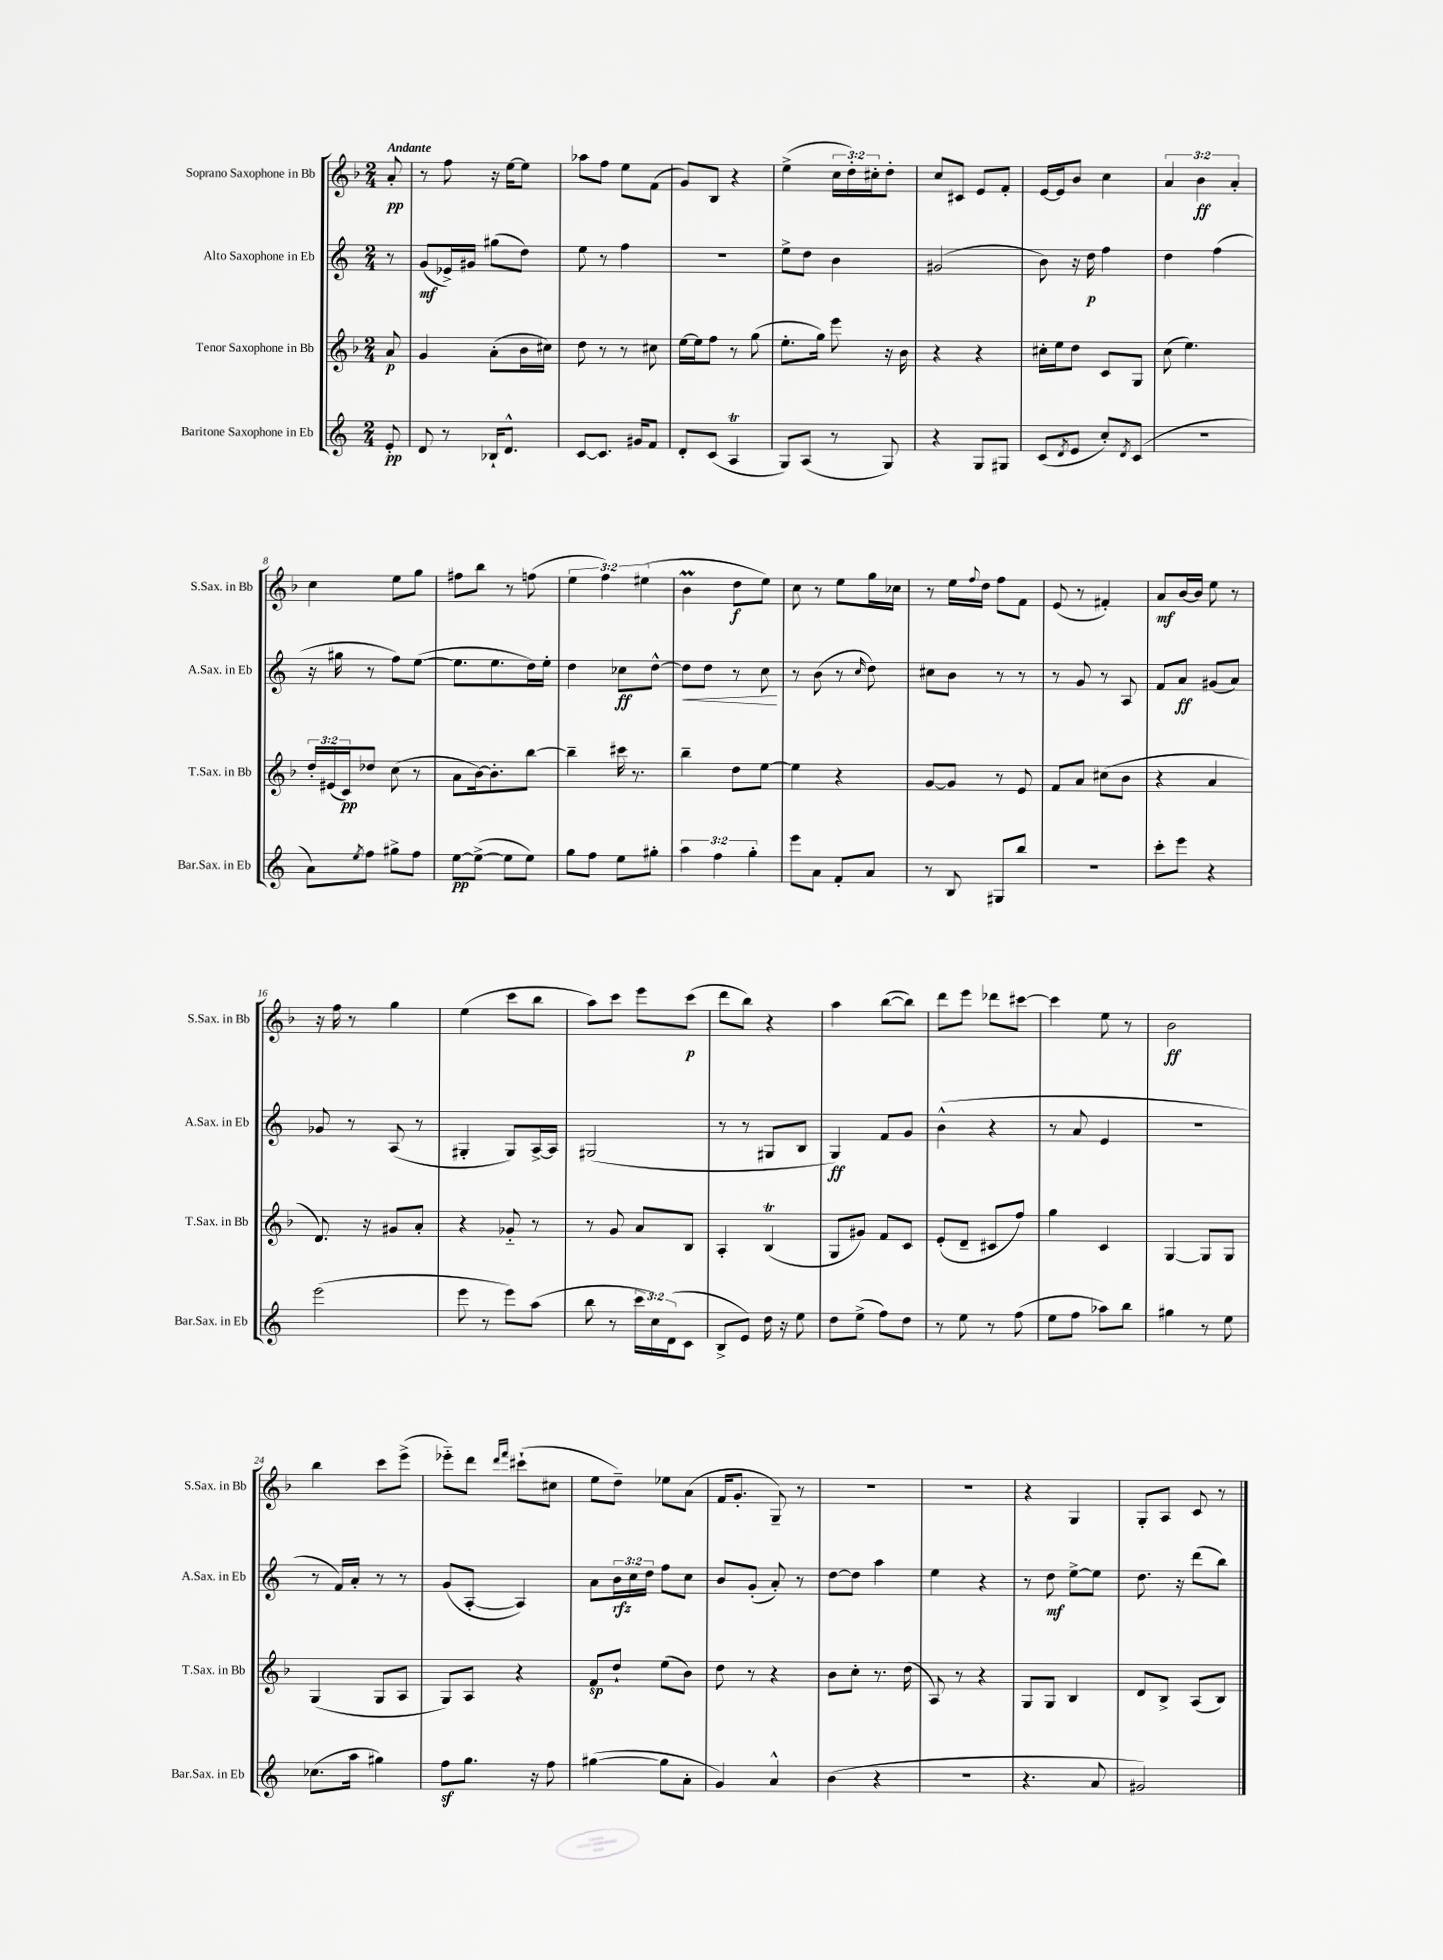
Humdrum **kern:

**kern	**kern	**kern	**kern
*staff4	*staff3	*staff2	*staff1
*clefG2	*clefG2	*clefG2	*clefG2
*k[]	*k[b-]	*k[]	*k[b-]
*M2/4	*M2/4	*M2/4	*M2/4
8e'	8a	8r	8a'
=	=	=	=
8d	4g	(8g	8r
8r	.	16e-^)	8ff
.	.	16g#	.
16B-`	(8a'	(8gg#	16r
8.d^^	.	.	[16ee
.	16b-	8dd)	8ee]
.	16cc#)	.	.
=	=	=	=
[8c	8dd	8ee	8aa-
8.c]	8r	8r	8ff
.	8r	4ff	8ee
16g#	.	.	.
8f	8cc#	.	(8f
=	=	=	=
8d'	[16ee	2r	8g)
.	16ee]	.	.
(8c	8ff	.	8B-
4A	8r	.	4r
.	(8gg	.	.
=	=	=	=
8G)	8.ee'	8ee^	(4ee^
(8A	.	8dd	.
.	16gg)	.	.
8r	8eee	4b	24cc
.	.	.	24dd')
.	.	.	24cc#'
8G)	16r	.	8dd'
.	16b-	.	.
=	=	=	=
4r	4r	(2g#	8cc
.	.	.	8c#
8G	4r	.	8e
8G#	.	.	8f'
=	=	=	=
(8c	16cc#'	8b)	[16e
.	16ee	.	16e]
8qd	.	.	.
8e	8dd	16r	8b-
.	.	16dd	.
8cc')	8c	4ff	4cc
8qd	.	.	.
(8c	8G	.	.
=	=	=	=
2r	(8cc	4dd	6a
.	4.ee)	.	.
.	.	.	6b-
.	.	(4ff	.
.	.	.	6a'
=	=	=	=
8a)	24dd'	16r	4cc
.	(24e#	.	.
.	.	16gg#	.
.	24c)	.	.
8qee	.	.	.
8ff	8dd-	8r	.
8gg#^	(8cc	8ff)	8ee
8ff	8r	([8ee	8gg
=	=	=	=
[8ee	8a	8.ee]	8ff#
(8ee^_	[16b-)	.	8bb-
.	8.b-']	8.ee	.
8ee]	.	.	8r
8ee)	[8bb-	16dd)	(8ff
.	.	16ee'	.
=	=	=	=
8gg	4bb-~]	4dd	6ee
8ff	.	.	.
.	.	.	6ff)
8ee	16ccc#	8cc-	.
.	8.r	.	.
.	.	.	(6ee#
8gg#'	.	[8dd^^	.
=	=	=	=
6aa	4bb-~	8dd]	4b-
.	.	8dd	.
6ff	.	.	.
.	8dd	8r	8dd
6gg'	.	.	.
.	[8ee	8cc	8ee)
=	=	=	=
8eee	4ee]	8r	8cc
8a	.	(8b	8r
8f'	4r	8r	8ee
.	.	16qqcc	.
8a	.	8dd)	16gg
.	.	.	16cc-
=	=	=	=
8r	[8g	8cc#	8r
8B	8g]	8b	16ee
.	.	.	8qqff
.	.	.	16dd
8G#	8r	8r	8ff
8bb	8e	8r	8f
=	=	=	=
2r	8f	8r	(8e
.	8a	8g	8r
.	(8cc#	8r	4f#')
.	8b-	8A	.
=	=	=	=
8ccc'	4r	8f	8a
8eee	.	8a	[16b-
.	.	.	16b-]
4r	4a	(8g#	8ee
.	.	8a)	8r
=	=	=	=
(2eee	8.d)	8g-	16r
.	.	.	16ff
.	.	8r	8r
.	16r	.	.
.	8g#	(8A	4gg
.	8a'	8r	.
=	=	=	=
8eee	4r	4G#'	(4ee
8r	.	.	.
8eee)	8g-'~	8G#)	8ccc
(8aa	8r	[16A^	8bb-
.	.	16A]	.
=	=	=	=
8bb	8r	(2G#	8aa)
8r	8g	.	8ccc
24ccc	8a	.	8eee
24cc)	.	.	.
(24d	.	.	.
8c	8B-	.	(8ccc
=	=	=	=
8B^	4A'	8r	8ddd
8e)	.	8r	8bb-)
16dd	(4B-	8G#	4r
16r	.	.	.
8ee	.	8B	.
=	=	=	=
8dd	8G	4G)	4aa
(8ee^	8g#)	.	.
8ff)	8f	8f	([8bb-
8dd	8c	8g	8bb-])
=	=	=	=
8r	(8e'	(4b^^	8ddd
8ee	8d~	.	8eee
8r	8c#	4r	8ddd-
(8ff	8ff)	.	[8ccc#
=	=	=	=
8ee	4gg	8r	4ccc#]
8ff	.	8a	.
8aa-)	4c	4e	8ee
8bb	.	.	8r
=	=	=	=
4gg#	[4G	2r	2b-
8r	8G]	.	.
8ee	8G	.	.
=	=	=	=
(8.cc-	(4G	8r	4bb-
.	.	16f)	.
16aa	.	16a'	.
4gg#)	8G	8r	8ccc
.	8A	8r	(8eee^
=	=	=	=
8ff	8G)	(8g	8eee-'~)
8.gg	8A	[8A'	8ddd
.	.	.	16qqddd
.	.	.	16qqfff
.	4r	4A])	(8ccc#`
16r	.	.	.
8ff	.	.	8cc#
=	=	=	=
([4gg#	8f	8a	8ee
.	8dd`	24b	8dd~)
.	.	24cc	.
.	.	24dd	.
8gg#]	(8ee	8ff	8ee-
8a'	8b-)	8cc	(8a
=	=	=	=
4g)	8dd	8b	16f
.	.	.	8.g'
.	8r	(8g'	.
4a^^	4r	8a')	8G~)
.	.	8r	8r
=	=	=	=
(4b	8b-	[8dd	2r
.	8cc'	8dd]	.
4r	8.r	4aa	.
.	(16dd	.	.
=	=	=	=
2r	8A)	4ee	2r
.	8r	.	.
.	4r	4r	.
=	=	=	=
4.r	8G	8r	4r
.	8G	8dd	.
.	4B-	[8ee^	4G
8a	.	8ee]	.
=	=	=	=
2g#)	8d	8.dd	8G'
.	8B-^	.	8A
.	.	16r	.
.	(8A	(8ddd	8c
.	8B-)	8bb)	8r
==	==	==	==
*-	*-	*-	*-
